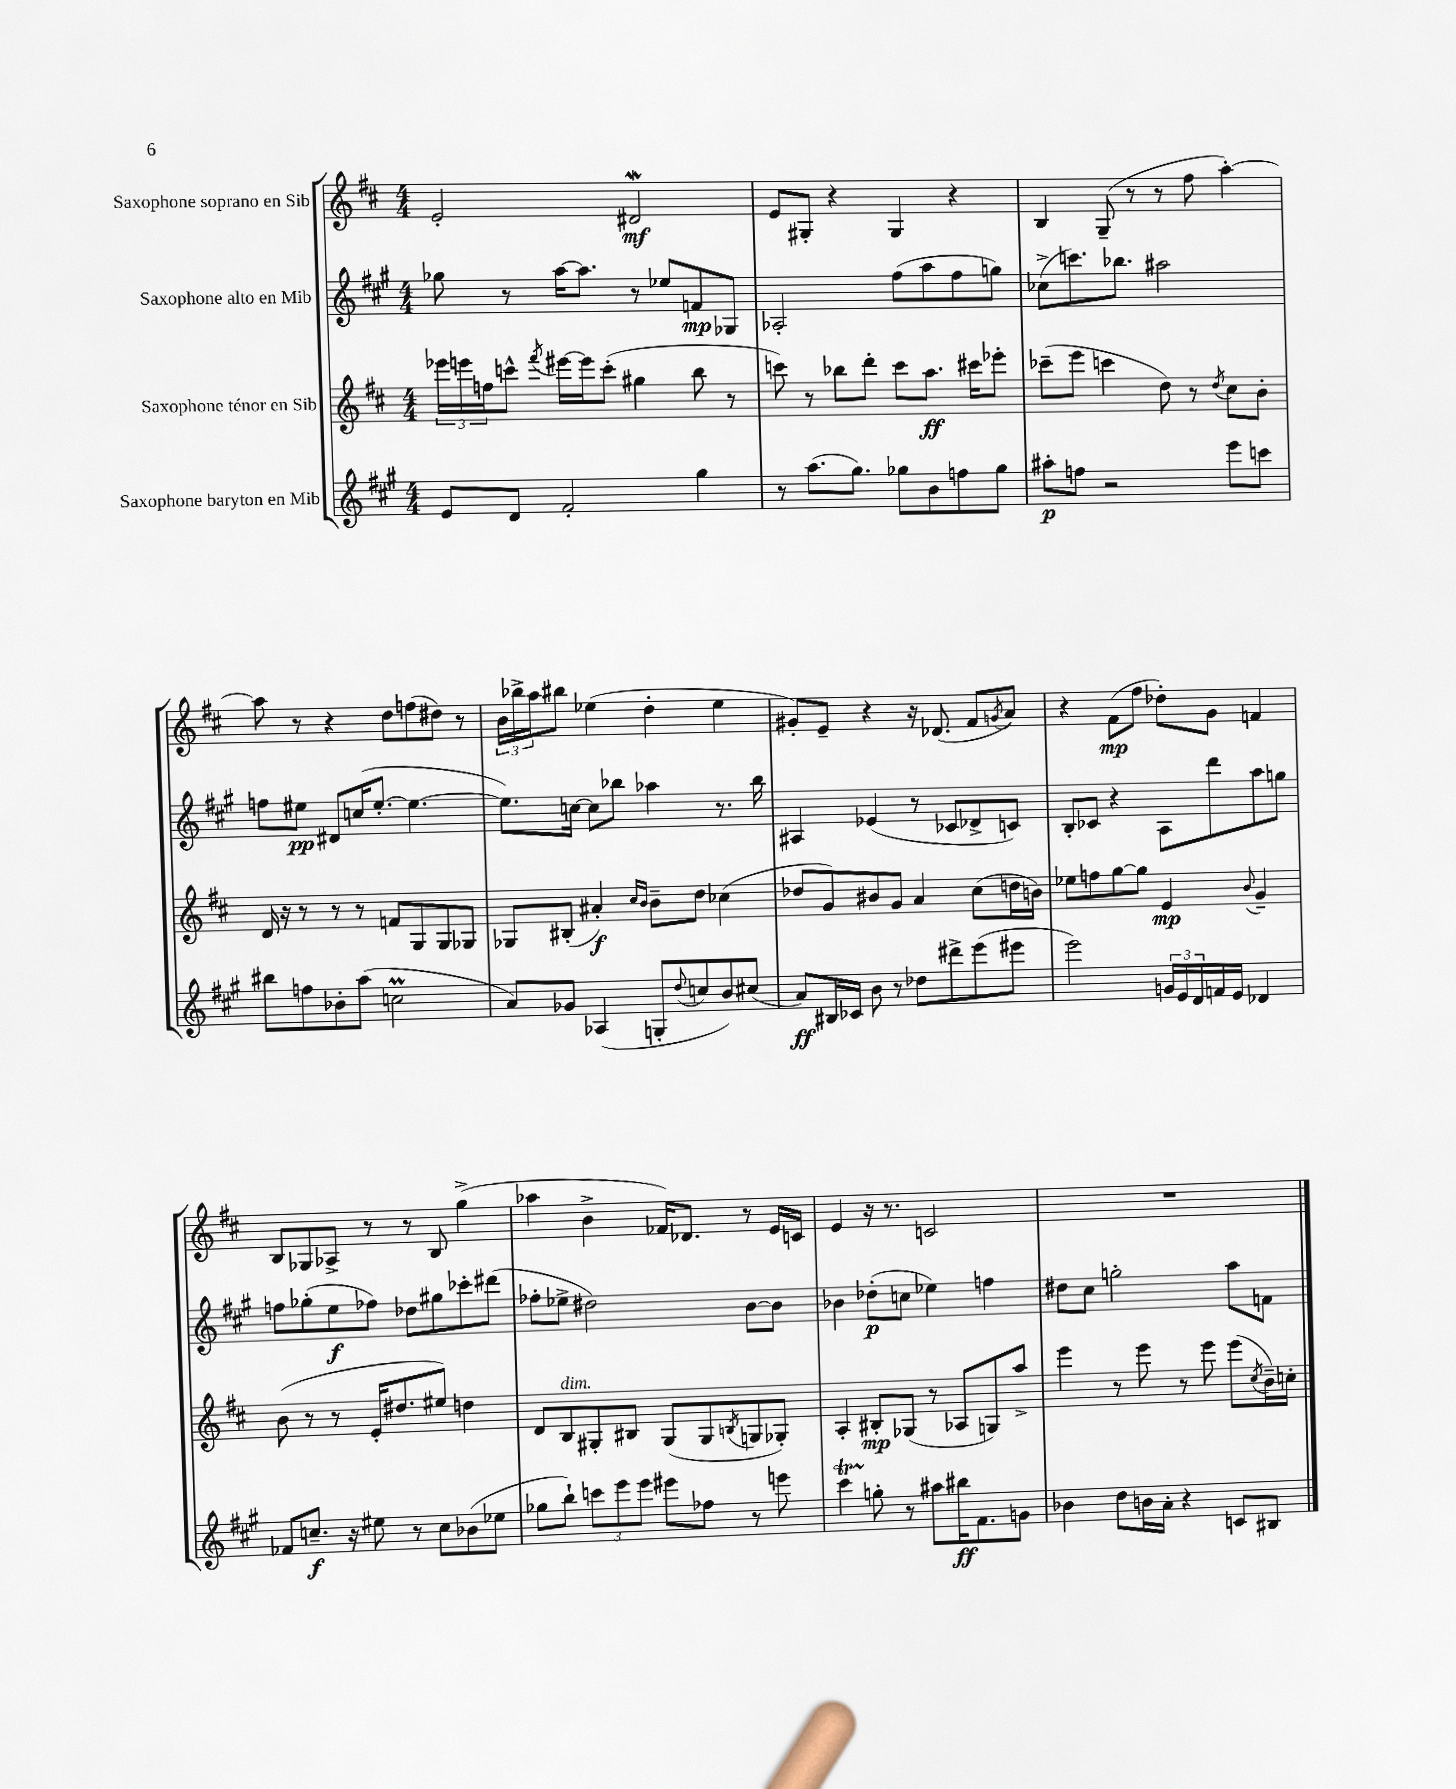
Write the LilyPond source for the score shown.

<<
\new StaffGroup <<
\new Staff = "s0" \with { instrumentName = "Saxophone soprano en Sib" } {
    \clef treble \key d \major \numericTimeSignature \time 4/4
    e'2-. dis'2\mordent\mf |
    e'8 gis8-. r4 gis4 r4 |
    b4 g8--( r8 r8 fis''8 a''4~-.) |
    a''8 r8 r4 d''8 f''8( dis''8) r8 |
    \tuplet 3/2 { b'16 bes''16-> a''16 } bis''8 ees''4( d''4-. ees''4 |
    gis'8-.) e'8-- r4 r16 des'8.( fis'8 \acciaccatura { g'8 } a'8) |
    r4 fis'8\mp( fis''8 des''8-.) g'8 f'4 |
    b8 ges8 aes8-> r8 r8 b8 g''4->( |
    aes''4 b'4-> fes'16) des'8. r8 e'16 c'16 |
    e'4 r16 r8. c'2 |
    R1 \bar "|." |
}
\new Staff = "s1" \with { instrumentName = "Saxophone alto en Mib" } {
    \clef treble \key a \major \numericTimeSignature \time 4/4
    ges''8 r8 a''16~ a''8. r8 ees''8 f'8\mp ges8 |
    aes2-. fis''8( a''8 fis''8 g''8) |
    ces''8->( c'''8.) bes''8. ais''2 |
    f''8 eis''8\pp dis'8 c''16( eis''8.~-. eis''4.~ |
    eis''8.) c''16~ c''8 bes''8 aes''4 r8. bes''16 |
    ais4 ees'4( r8 ces'8 des'8-> c'8) |
    b8-. ces'8 r4 a8 d'''8 a''8 g''8 |
    f''8 ges''8-.( e''8\f fes''8) des''8 gis''8 ces'''8-. dis'''8( |
    fes''8-. ees''8-> dis''2) b'8~ b'8 |
    bes'4 des''8-.\p( c''8 ees''4) f''4 |
    dis''8 cis''8 g''2-. a''8 f'8 \bar "|." |
}
\new Staff = "s2" \with { instrumentName = "Saxophone ténor en Sib" } {
    \clef treble \key d \major \numericTimeSignature \time 4/4
    \tuplet 3/2 { ees'''16 e'''16 f''16 } c'''8-^ \acciaccatura { fis'''8 } eis'''16~ eis'''16 c'''8-.( gis''4 b''8 r8 |
    c'''8) r8 bes''8 d'''8-. c'''8 a''8.\ff cis'''16 ees'''8-. |
    ces'''8--( e'''8 c'''4 d''8) r8 \acciaccatura { d''8 } cis''8 b'8-. |
    d'16 r16 r8 r8 r8 f'8 g8 g8 ges8 |
    ges8 bis8-.( ais'4-.\f) \grace { cis''16 b'16 } b'8-- d''8 ces''4( |
    des''8 g'8) bis'8 g'8 a'4 cis''8( d''16 b'16) |
    ees''8 f''8 g''8~ g''8 e'4\mp \appoggiatura { b'8 } g'4-- |
    b'8( r8 r8 e'16-. dis''8. eis''8) d''4 |
    d'8 b8^\markup { \italic "dim." } gis8-. bis8 gis8( gis8 \acciaccatura { b8 } g8 ges8-.) |
    a4-. bis8-.\mp ges8( r8 aes8 g8) a''8-> |
    e'''4 r8 e'''8 r8 e'''8 e'''8( \acciaccatura { cis''8 } b'16--) c''16-. \bar "|." |
}
\new Staff = "s3" \with { instrumentName = "Saxophone baryton en Mib" } {
    \clef treble \key a \major \numericTimeSignature \time 4/4
    e'8 d'8 fis'2-. gis''4 |
    r8 a''8.( gis''8.) ges''8 b'8 f''8 ges''8 |
    ais''8-.\p f''8 r2 e'''8 c'''8 |
    bis''8 f''8 bes'8-. a''8( c''2\prall |
    a'8) ges'8 aes4( g8-. \appoggiatura { d''8 } c''8 b'8) cis''8( |
    a'8\ff) bis16 ces'16 b'8 r8 des''8 dis'''8-> e'''8( eis'''8 |
    e'''2) \tuplet 3/2 { g'16 e'16 d'16 } f'16 e'16 des'4 |
    fes'8 c''8.--\f r16 eis''8 r8 c''8 bes'8( ees''8 |
    ges''8 b''8-!) \tuplet 3/2 { c'''8 e'''8 e'''8 } eis'''8 fes''8 r8 e'''8 |
    cis'''4\startTrillSpan g''8-.\stopTrillSpan r8 ais''8 bis''16\ff fis'8. g'8 |
    bes'4 d''8 b'16 a'16-. r4 c'8 bis8 \bar "|." |
}
>>
>>
\layout { \context { \Score \remove "Bar_number_engraver" } }
